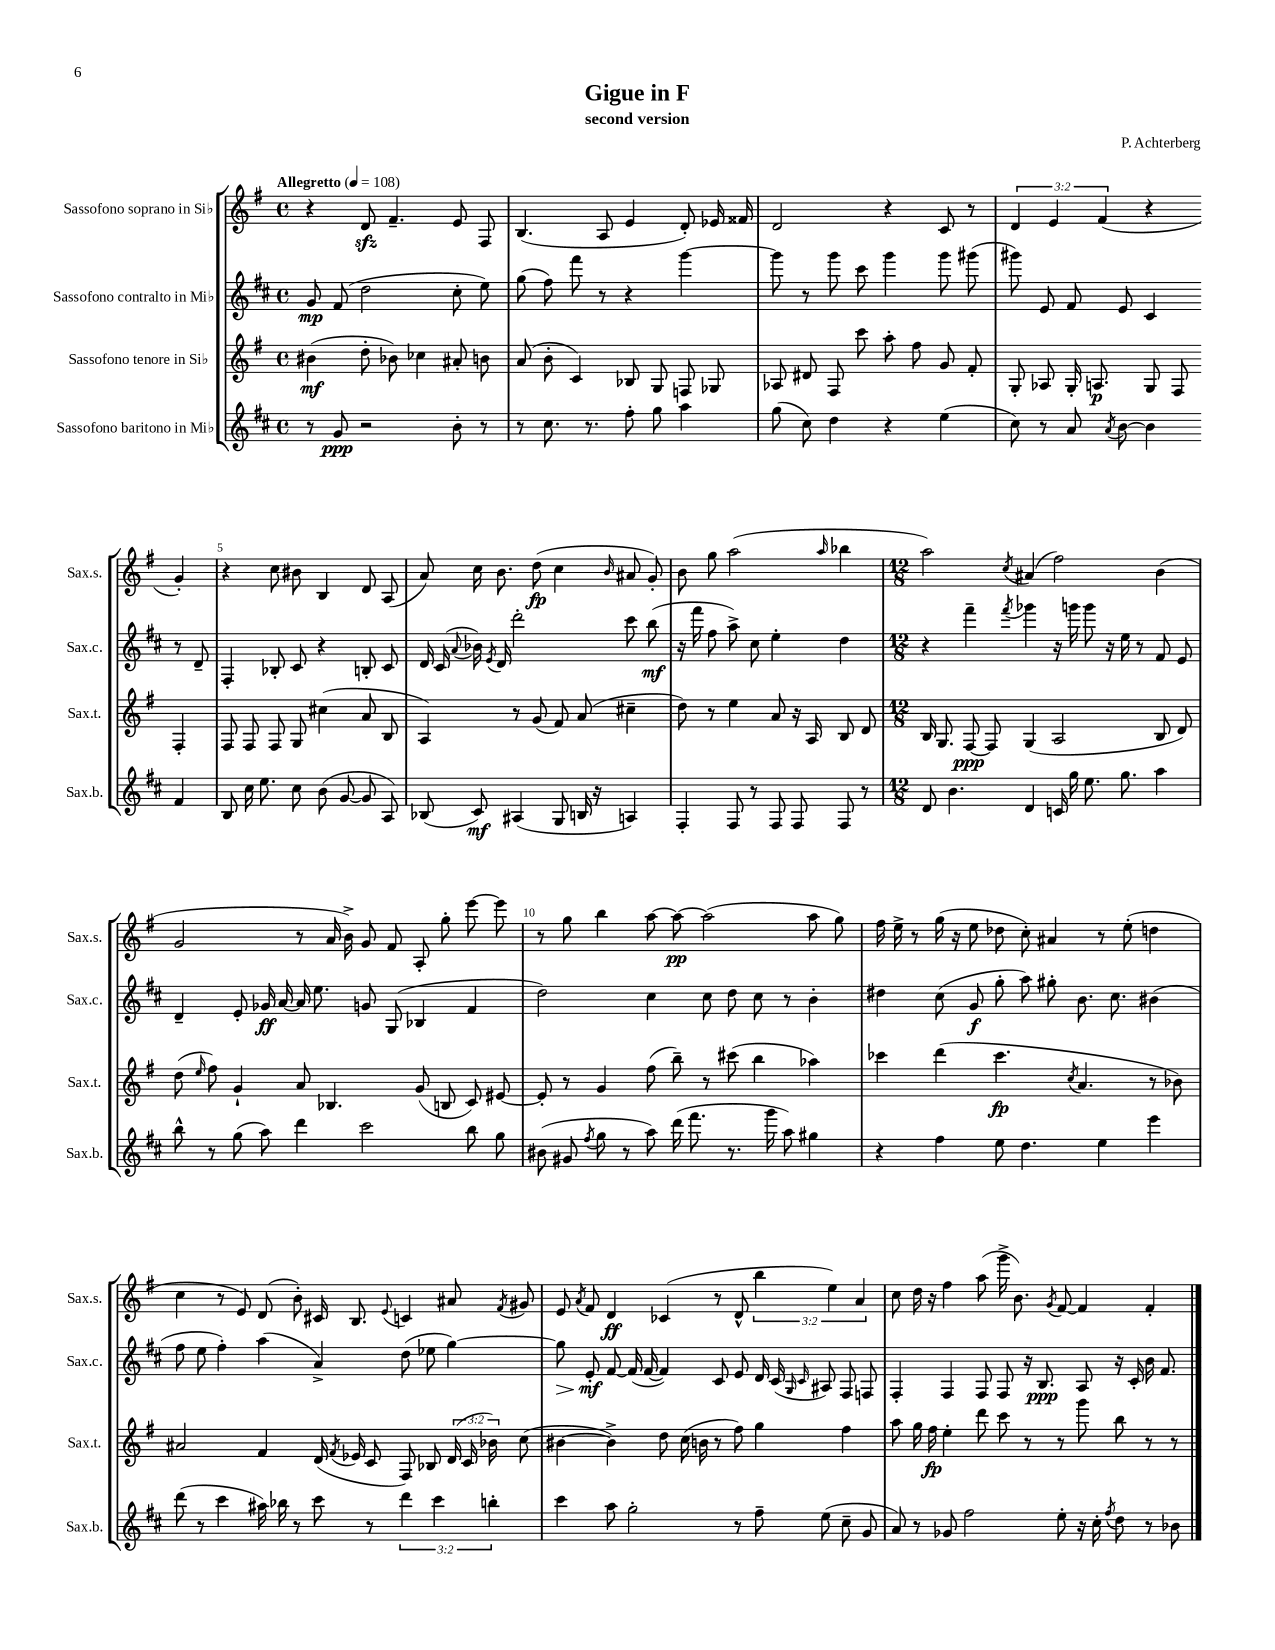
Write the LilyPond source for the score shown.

\header { title = "Gigue in F" composer = "P. Achterberg" subtitle = "second version" }
<<
\new StaffGroup <<
\new Staff = "s0" \with { instrumentName = "Sassofono soprano in Sib" shortInstrumentName = "Sax.s." } {
    \clef treble \key g \major \defaultTimeSignature \time 4/4 \override Staff.TupletNumber.text = #tuplet-number::calc-fraction-text \tempo "Allegretto" 4 = 108
    \autoBeamOff r4 d'8\sfz fis'4.-- e'8 fis8 |
    b4.( a8 e'4 d'8-.) ees'16 fisis'16 |
    d'2 r4 c'8 r8 |
    \tuplet 3/2 { d'4 e'4 fis'4( } r4 g'4-.) |
    r4 c''8 bis'8 b4 d'8 a8( |
    a'8) c''16 b'8. d''8\fp( c''4 \grace { b'16 } ais'8 g'8-.) |
    b'8 g''8 a''2( \grace { a''16 } bes''4 |
    \numericTimeSignature \time 12/8 a''2) \acciaccatura { c''8 } ais'4( fis''2) b'4( |
    g'2 r8 a'16 b'16->) g'8 fis'8 a8-. g''8-. e'''8~ e'''8 |
    r8 g''8 b''4 a''8~ a''8~\pp a''2( a''8 g''8) |
    fis''16 e''16-> r8 g''16( r16 e''8 des''8 c''8-.) ais'4 r8 e''8-.( d''4 |
    c''4 r8 e'8) d'8( b'8-.) cis'16 b8. \appoggiatura { e'8 } c'4 ais'8 \acciaccatura { fis'8 } gis'8 |
    e'8 \acciaccatura { a'8 } fis'8 d'4\ff ces'4( r8 d'8-^ \tuplet 3/2 { b''4 e''4) a'4 } |
    c''8 d''16 r16 fis''4 a''8( g'''16-> b'8.) \acciaccatura { g'8 } fis'8~ fis'4 fis'4-. \bar "|." |
}
\new Staff = "s1" \with { instrumentName = "Sassofono contralto in Mib" shortInstrumentName = "Sax.c." } {
    \clef treble \key d \major \defaultTimeSignature \time 4/4
    \autoBeamOff g'8\mp fis'8( d''2 cis''8-. e''8) |
    g''8( fis''8) fis'''8 r8 r4 g'''4~ |
    g'''8 r8 g'''8 cis'''8 g'''4 g'''8 gis'''8( |
    gis'''8) e'8 fis'8 e'8 cis'4 r8 d'8-- |
    fis4-. bes8-. cis'8 r4 b8-. cis'8 |
    d'16 cis'16( \appoggiatura { a'8 } bes'16) \acciaccatura { e'8 } d'16 d'''2-. cis'''8 b''8\mf( |
    r16 fis'''16 fis''8 a''8->) cis''8 e''4-. d''4 |
    \numericTimeSignature \time 12/8 r4 fis'''4-- \acciaccatura { fis'''8 } ges'''4 r16 g'''16 g'''8 r16 e''16 r8 fis'8 e'8 |
    d'4-- e'8-. ges'16\ff a'16~ a'16 e''8. g'8 g8( bes4 fis'4 |
    d''2) cis''4 cis''8 d''8 cis''8 r8 b'4-. |
    dis''4 cis''8( g'8\f g''8-. a''8) gis''8-. b'8. cis''8. bis'4( |
    fis''8 e''8 fis''4-.) a''4( a'4->) d''8( ees''8 g''4~) |
    g''8\> e'8-.\mf\! fis'8~ fis'16( fis'16~ fis'4) cis'8 e'8 d'16 cis'16( \grace { g16 cis'16 } ais8) fis8 f8 |
    fis4-. fis4 fis8 fis8 r16 b8.\ppp a8 r16 cis'16-. b'16 fis'8. \bar "|." |
}
\new Staff = "s2" \with { instrumentName = "Sassofono tenore in Sib" shortInstrumentName = "Sax.t." } {
    \clef treble \key g \major \defaultTimeSignature \time 4/4 \override Staff.TupletNumber.text = #tuplet-number::calc-fraction-text
    \autoBeamOff bis'4\mf( d''8-. bes'8) ces''4 ais'8-. b'8 |
    a'8( b'8-. c'4) bes8 g8 f8 ges8 |
    aes8 dis'8 fis8 c'''8 a''8-. fis''8 g'8 fis'8-. |
    g8-. aes8 g16-. a8.\p g8 fis8 fis4-. |
    fis8 fis8 fis8 g8 cis''4( a'8 b8 |
    a4) r8 g'8( fis'8) a'8( cis''4-- |
    d''8) r8 e''4 a'8 r16 a16 b8 d'8 |
    \numericTimeSignature \time 12/8 b16 g8. fis8~\ppp fis8 g4( a2 b8 d'8) |
    d''8( \grace { e''16 } fis''8) g'4-! a'8 bes4. g'8( b8 c'8) eis'8~ |
    eis'8-. r8 g'4 fis''8( b''8--) r8 cis'''8( b''4 aes''4) |
    ces'''4 d'''4( ces'''4.\fp \acciaccatura { c''8 } a'4. r8 bes'8) |
    ais'2 fis'4 d'16( \acciaccatura { fis'8 } ees'16 c'8 fis8) bes8 \tuplet 3/2 { d'16( c'16 bes'16) } c''8( |
    bis'4~ bis'4->) d''8 c''16( b'16 r8 fis''8) g''4 fis''4 |
    a''8 g''16 fis''16\fp e''4-. d'''8 c'''8 r8 r8 g'''8 b''8 r8 r8 \bar "|." |
}
\new Staff = "s3" \with { instrumentName = "Sassofono baritono in Mib" shortInstrumentName = "Sax.b." } {
    \clef treble \key d \major \defaultTimeSignature \time 4/4 \override Staff.TupletNumber.text = #tuplet-number::calc-fraction-text
    \autoBeamOff r8 g'8\ppp r2 b'8-. r8 |
    r8 cis''8. r8. fis''8-. g''8 a''4 |
    g''8( cis''8) d''4 r4 e''4( |
    cis''8) r8 a'8 \acciaccatura { a'8 } b'8~ b'4 fis'4 |
    b8 cis''16 e''8. cis''8 b'8( g'8~ g'8 a8) |
    bes8( cis'8\mf) ais4( g8 b16 r16 a4) |
    fis4-. fis8 r8 fis8 fis8 fis8 r8 |
    \numericTimeSignature \time 12/8 d'8 b'4. d'4 c'16 g''16 e''8. g''8. a''4 |
    b''8-^ r8 g''8( a''8) d'''4 cis'''2 b''8 g''8 |
    bis'8( gis'8 \acciaccatura { fis''8 } g''8 r8 a''8) d'''16( fis'''8. r8. g'''16 a''8) gis''4 |
    r4 fis''4 e''8 d''4. e''4 e'''4 |
    d'''8( r8 cis'''4 ais''16) bes''16 r8 cis'''8 r8 \tuplet 3/2 { d'''4 cis'''4 b''4-. } |
    cis'''4 a''8 g''2-. r8 fis''8-- e''8( cis''8-- g'8 |
    a'8) r8 ges'8 fis''2 e''8-. r16 cis''16-. \acciaccatura { fis''8 } d''8 r8 bes'8 \bar "|." |
}
>>
>>
\layout { \context { \Score \override BarNumber.break-visibility = ##(#f #t #t) barNumberVisibility = #(every-nth-bar-number-visible 5) } }
